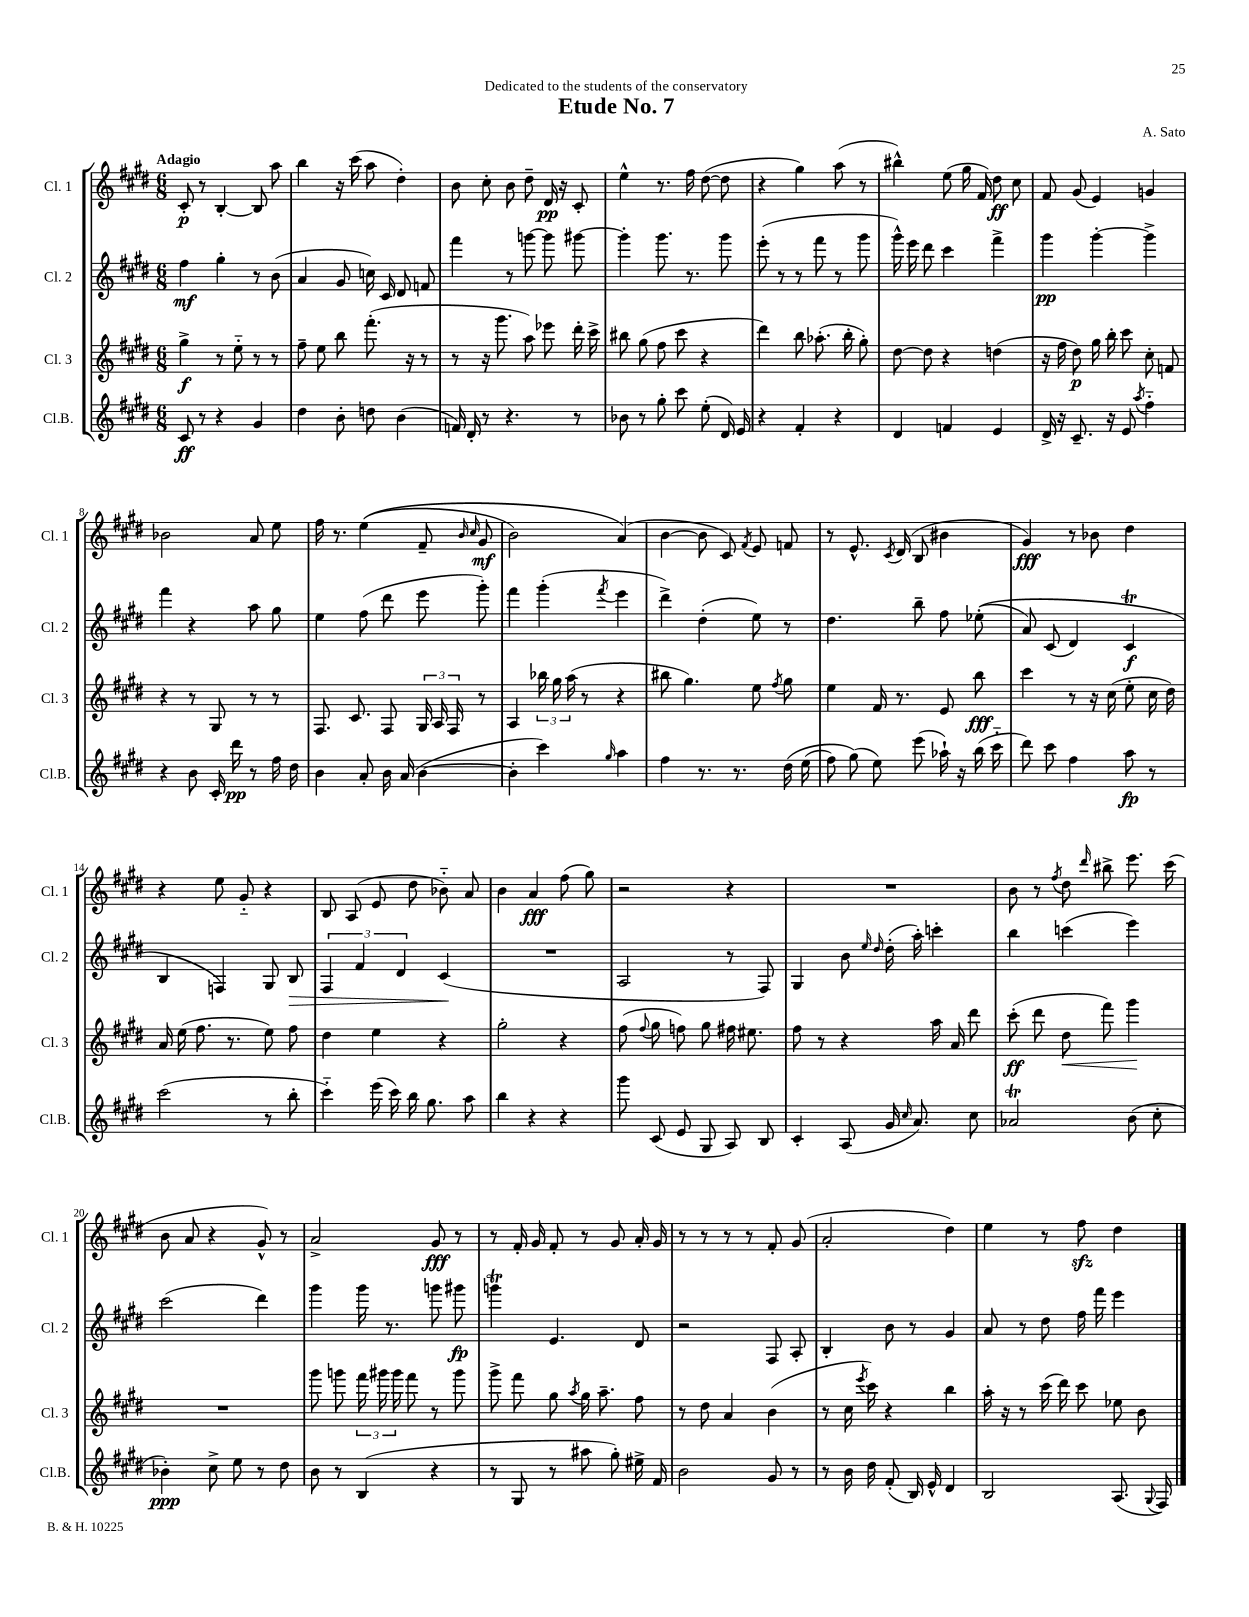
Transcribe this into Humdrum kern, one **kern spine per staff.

**kern	**kern	**kern	**kern
*staff4	*staff3	*staff2	*staff1
*clefG2	*clefG2	*clefG2	*clefG2
*k[f#c#g#d#]	*k[f#c#g#d#]	*k[f#c#g#d#]	*k[f#c#g#d#]
*M6/8	*M6/8	*M6/8	*M6/8
8c#	4gg#^	4ff#	8c#'
8r	.	.	8r
4r	8r	4gg#'	[4B'
.	8ee'~	.	.
4g#	8r	8r	8B]
.	8r	(8b	8aa
=	=	=	=
4dd#	8ff#~	4a	4bb
.	8ee	.	.
8b'	8bb	8g#	16r
.	.	.	(16ccc#
8dd	(8.fff#'	16cc)	8aa
.	.	16c#	.
(4b	.	8d#	4dd#')
.	16r	.	.
.	8r	8f	.
=	=	=	=
16f)	8r	4fff#	8b
16d#'	.	.	.
8r	16r	.	8cc#'
.	8.ggg#	.	.
4.r	.	8r	8b
.	8aa)	[8ggg	8dd#~
.	8eee-	8ggg]	16d#
.	.	.	16r
8r	16ddd#'	[8ggg#	8c#'
.	16ccc#^	.	.
=	=	=	=
8b-	8bb#	4ggg#']	4ee^^
8r	(8gg#	.	.
8gg#'	8ff#	8.ggg#	8.r
8ccc#	8ccc#	.	.
.	.	8.r	16ff#
(8ee'	4r	.	([8dd#
16d#)	.	8ggg#	8dd#]
16e	.	.	.
=	=	=	=
4r	4ddd#)	(8eee'	4r
.	.	8r	.
4f#'	8bb	8r	4gg#)
.	(8.aa-'	8fff#	.
4r	.	8r	(8aa
.	16bb'	.	.
.	8gg#')	8ggg#	8r
=	=	=	=
4d#	[8dd#	16ggg#^^)	4bb#^^)
.	.	16eee	.
.	8dd#]	8ddd#	.
4f	4r	4ccc#	(8ee
.	.	.	16gg#
.	.	.	16f#)
4e	(4dd	4fff#^	8dd#
.	.	.	8cc#
=	=	=	=
16d#^	16r	4ggg#	8f#
16r	16ff#	.	.
8.c#~	8dd#)	.	(8g#
.	16gg#	[4ggg#'	4e)
16r	16bb'	.	.
8e	8ccc#	.	.
8qaa	.	.	.
4ff#'~	8cc#'	4ggg#^]	4g
.	8f	.	.
=	=	=	=
4r	4r	4fff#	2b-
8b	8r	4r	.
16c#'	8G#	.	.
16ddd#	.	.	.
8r	8r	8aa	8a
16ff#	8r	8gg#	8ee
16dd#	.	.	.
=	=	=	=
4b	8.F#	4ee	16ff#
.	.	.	8.r
.	8.c#	.	.
8a'	.	(8ff#	&((4ee
16b	8F#	8ddd#	.
(16a	.	.	.
[4b	24G#	8eee	8f#~
.	24A	.	.
.	24F#	.	.
.	.	.	16qqb
.	.	.	16qqcc#
.	8r	8ggg#')	8g#
=	=	=	=
4b']	4A	4fff#	2b)
4ccc#)	24bb-	(4ggg#'	.
.	24gg#	.	.
.	(24aa	.	.
.	8r	.	.
16qqgg#	.	8qfff#	.
4aa	4r	4eee	(4a&)
=	=	=	=
4ff#	8bb#	4ddd#^)	[4b
.	4.gg#)	.	.
8.r	.	(4dd#'	8b]
.	.	.	8c#)
8.r	.	.	.
.	.	.	8qf#
.	8ee	8ee)	8e
.	8qff#	.	.
&(16dd#	8gg#	8r	8f
(16ee	.	.	.
=	=	=	=
8ff#)	4ee	4.dd#	8r
(8gg#&)	.	.	8.e^^
8ee)	16f#	.	.
.	.	.	8qc#
.	8.r	.	(16d#
(8eee	.	8bb~	8B
16aa-`)	8e	8ff#	4b#
16r	.	.	.
(16bb	8bb	&((8ee-'	.
16ccc#'~	.	.	.
=	=	=	=
8ddd#)	4ccc#	8a)	4g#)
8ccc#	.	(8c#	.
4ff#	8r	4d#)	8r
.	16r	.	8b-
.	(16cc#	.	.
8aa	8ee'	4c#	4dd#
8r	16cc#	.	.
.	16dd#)	.	.
=	=	=	=
(2ccc#	16a	4B	4r
.	(16ee	.	.
.	8.ff#	.	.
.	.	4F&)	8ee
.	8.r	.	.
.	.	.	8g#'~
8r	8ee)	8G#	4r
8bb'	8ff#	8B	.
=	=	=	=
4ccc#'~)	4dd#	6F#	8B
.	.	.	(8A
.	.	6f#	.
(16eee	4ee	.	8e
16ccc#)	.	.	.
.	.	6d#	.
16bb	.	.	8dd#
8.gg#	.	.	.
.	4r	(4c#	8b-'~)
8aa	.	.	8a
=	=	=	=
4bb	2gg#'	2.r	4b
4r	.	.	4a
4r	4r	.	(8ff#
.	.	.	8gg#)
=	=	=	=
8ggg#	(8ff#	2A	2r
.	8qqff#	.	.
(8c#	8gg#	.	.
8e	8ff)	.	.
8G#	8gg#	.	.
8A)	16ff#	8r	4r
.	8.ee#	.	.
8B	.	8F#)	.
=	=	=	=
4c#'	8ff#	4G#	2.r
.	8r	.	.
(8A	4r	8b	.
.	.	16qqee	.
.	.	16qqdd#	.
16g#	.	(16dd#'	.
16qqcc#	.	.	.
8.a)	.	16aa')	.
.	16aa	4ccc'	.
.	16a	.	.
8cc#	8ddd#	.	.
=	=	=	=
2a-	(8ccc#'	4bb	8b
.	8ddd#	.	8r
.	.	.	8qff#
.	8dd#	(4ccc	8dd#
.	.	.	16qqddd#
.	8fff#)	.	8bb#^
(8b	4ggg#	4eee)	8.eee
8cc#'	.	.	.
.	.	.	(16ccc#
=	=	=	=
4b-')	2.r	(2ccc#	8b
.	.	.	8a
8cc#^	.	.	4r
8ee	.	.	.
8r	.	4ddd#)	8g#^^)
8dd#	.	.	8r
=	=	=	=
8b	8ggg#	4ggg#	2a^
8r	8ggg	.	.
(4B	24fff#	16ggg#	.
.	24ggg#	.	.
.	.	8.r	.
.	24ggg#	.	.
.	8fff#	.	.
4r	8r	8ggg	8g#
.	8ggg#	8ggg#	8r
=	=	=	=
8r	8ggg#^	4ggg	8r
8G#	8fff#	.	16f#'
.	.	.	16g#
8r	8gg#	4.e	8f#'
.	8qaa	.	.
8aa#	16gg#	.	8r
.	8.aa~	.	.
8gg#')	.	.	8g#
16ee#^	8ff#	8d#	16a'
16f#	.	.	16g#
=	=	=	=
2b	8r	2r	8r
.	8dd#	.	8r
.	4a	.	8r
.	.	.	8r
8g#	(4b	8F#	8f#'
8r	.	8A'	(8g#
=	=	=	=
8r	8r	4B'	2a'
16b	16cc#	.	.
.	8qeee	.	.
16dd#	16ccc#)	.	.
(8f#'	4r	8b	.
16B)	.	8r	.
16e^^	.	.	.
4d#	4bb	4g#	4dd#)
=	=	=	=
2B	16aa'	8a	4ee
.	16r	.	.
.	8r	8r	.
.	(16ccc#	8dd#	8r
.	16ddd#)	.	.
.	8ccc#	16ff#	8ff#
.	.	16fff#	.
(8.A	8ee-	4eee	4dd#
.	8b	.	.
8qqG#	.	.	.
16F#)	.	.	.
==	==	==	==
*-	*-	*-	*-
